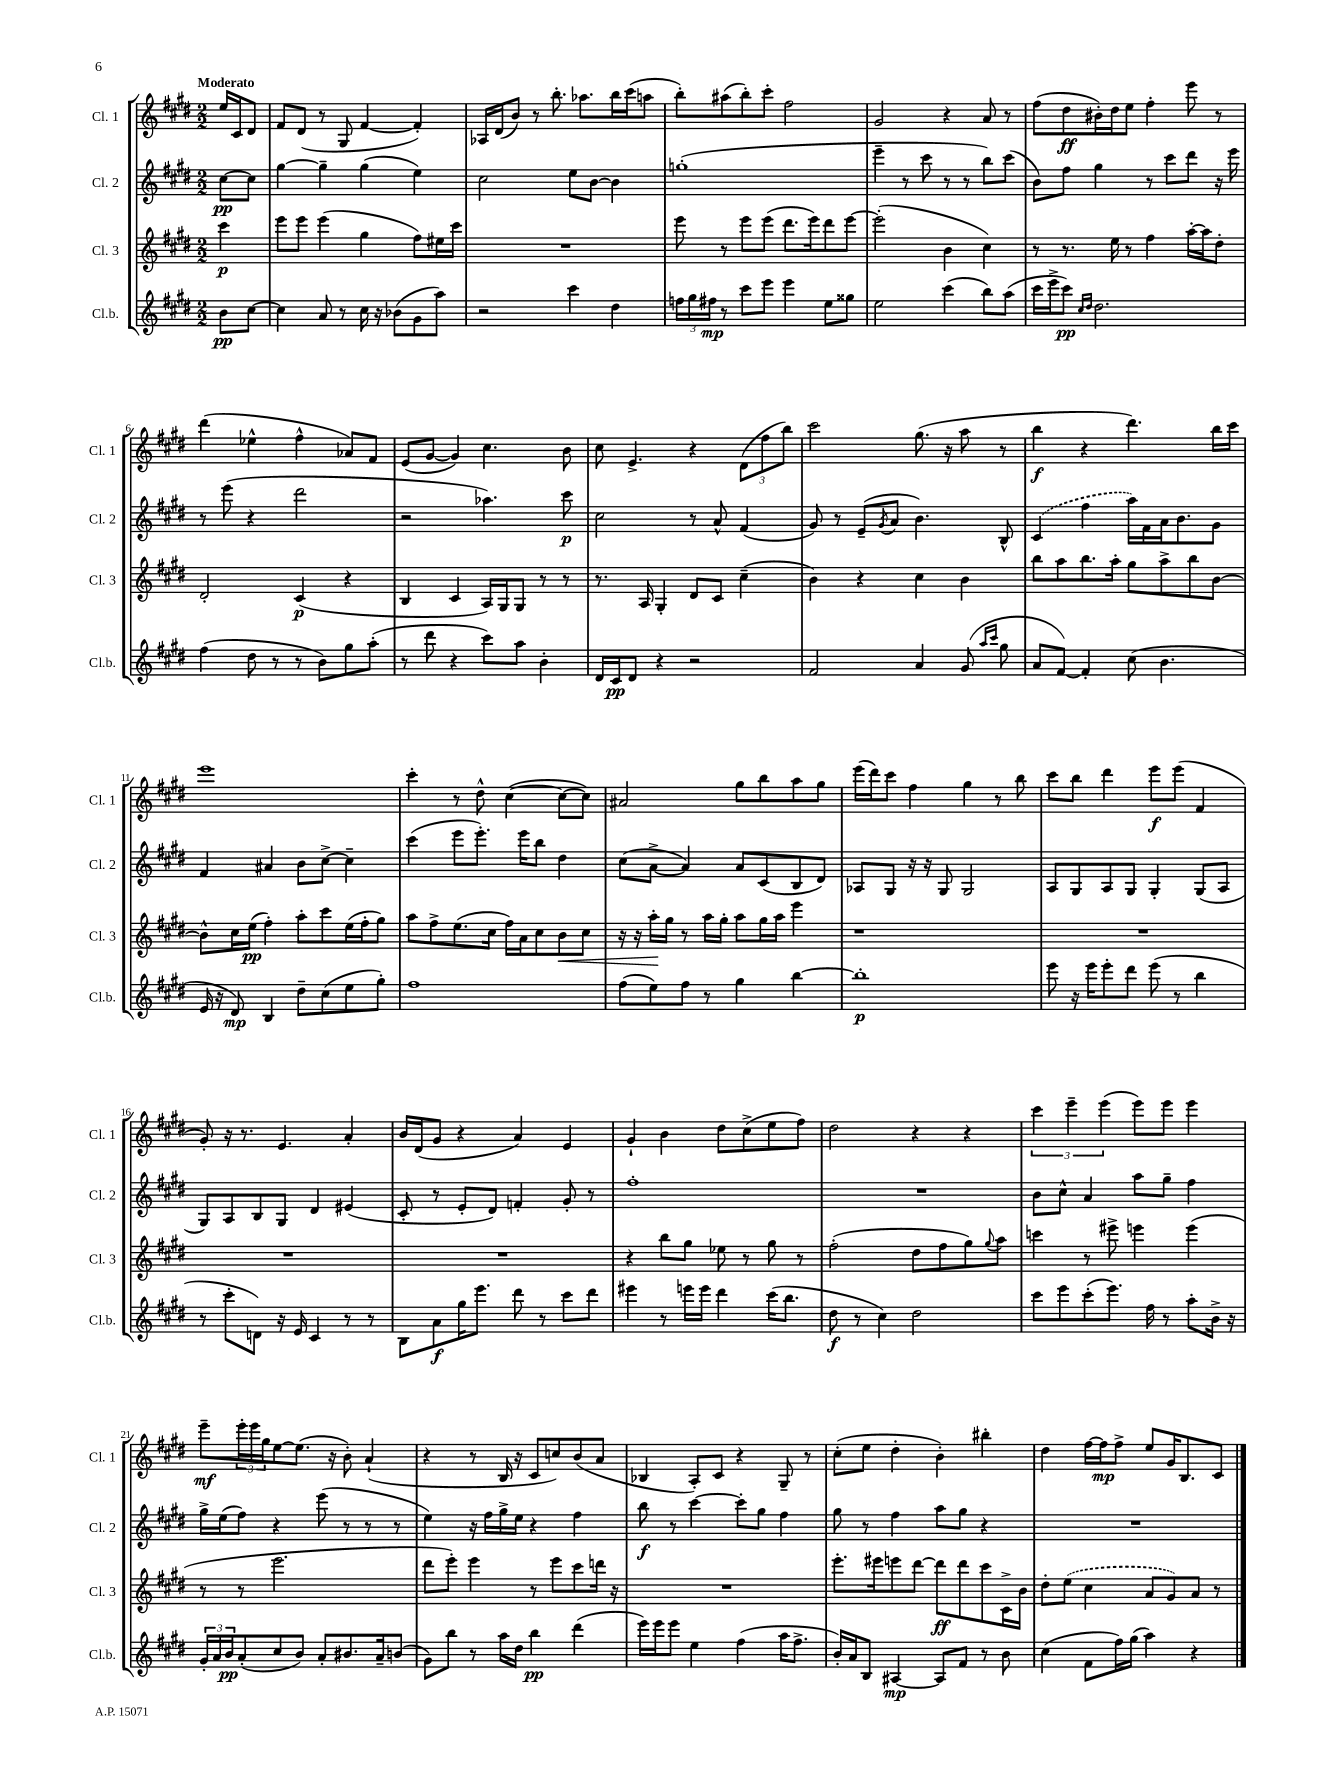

**kern	**dynam	**kern	**dynam	**kern	**dynam	**kern	**dynam
*part4	*part4	*part3	*part3	*part2	*part2	*part1	*part1
*staff4	*staff4	*staff3	*staff3	*staff2	*staff2	*staff1	*staff1
*I"Cl.b.	*	*I"Cl. 3	*	*I"Cl. 2	*	*I"Cl. 1	*
*I'Cl.b.	*	*I'Cl. 3	*	*I'Cl. 2	*	*I'Cl. 1	*
*clefG2	*	*clefG2	*	*clefG2	*	*clefG2	*
*k[f#c#g#d#]	*	*k[f#c#g#d#]	*	*k[f#c#g#d#]	*	*k[f#c#g#d#]	*
*M2/2	*	*M2/2	*	*M2/2	*	*M2/2	*
=	=	=	=	=	=	=	=
!	!	!	!	!	!	!LO:TX:a:B:t=Moderato	!
8b\L	pp	4ccc#\	p	[8cc#\L	pp	16ee/LL	.
.	.	.	.	.	.	16c#/J	.
[8cc#\J	.	.	.	8cc#\J]	.	8d#/J	.
=1	=1	=1	=1	=1	=1	=1	=1
4cc#\]	.	8eee\L	.	[4gg#\	.	8f#/L	.
.	.	8eee\J	.	.	.	(8d#/J	.
8a/	.	(4eee\	.	4gg#~\]	.	8r	.
8r	.	.	.	.	.	8G#/	.
16cc#\	.	4gg#\	.	(4gg#\	.	[4f#/	.
16r	.	.	.	.	.	.	.
(8b-X\L	.	.	.	.	.	.	.
8g#\	.	8ff#\L)	.	4ee\)	.	4f#'/])	.
8aa\J)	.	16ee#X\L	.	.	.	.	.
.	.	16ccc#\JJ	.	.	.	.	.
=2	=2	=2	=2	=2	=2	=2	=2
2r	.	1r	.	2cc#\	.	16A-X/LL	.
.	.	.	.	.	.	(16d#/J	.
.	.	.	.	.	.	8b/J)	.
.	.	.	.	.	.	8r	.
.	.	.	.	.	.	8.bb'\	.
4ccc#\	.	.	.	8ee\L	.	.	.
.	.	.	.	.	.	8.aa-X\L	.
.	.	.	.	[8b\J	.	.	.
4dd#\	.	.	.	4b\]	.	16bb\L	.
.	.	.	.	.	.	(16ccc#\J	.
.	.	.	.	.	.	8aan\J	.
=3	=3	=3	=3	=3	=3	=3	=3
24ffn\LL	.	8eee\	.	(1ggn'	.	8bb'\L)	.
24gg#\	.	.	.	.	.	.	.
24ff#X\JJ	mp	.	.	.	.	.	.
8r	.	8r	.	.	.	(8aa#X\	.
8ccc#\L	.	8eee\L	.	.	.	8bb'\)	.
8eee\J	.	(8eee\J	.	.	.	8ccc#'\J	.
4eee\	.	8.ddd#\L	.	.	.	2ff#\	.
.	.	16eee\k)	.	.	.	.	.
8ee\L	.	8ddd#\	.	.	.	.	.
8gg##X\J	.	[8eee\J	.	.	.	.	.
=4	=4	=4	=4	=4	=4	=4	=4
2ee\	.	(2eee'\]	.	4eee~\	.	2g#/	.
.	.	.	.	8r	.	.	.
.	.	.	.	8ccc#\	.	.	.
(4ccc#\	.	4b\	.	8r	.	4r	.
.	.	.	.	8r	.	.	.
8bb\L)	.	4cc#\)	.	8bb\L)	.	8a/	.
(8aa\J	.	.	.	(8ccc#\J	.	8r	.
=5	=5	=5	=5	=5	=5	=5	=5
16ccc#\LL	.	8r	.	8b\L)	.	(8ff#\L	.
16eee^\J	.	.	.	.	.	.	.
8ccc#\J)	pp	8.r	.	8ff#\J	.	8dd#\	ff
16qqcc#/LL	.	.	.	.	.	.	.
16qqdd#/JJ	.	.	.	.	.	.	.
2.dd#\	.	.	.	4gg#\	.	16b#X'\L)	.
.	.	16ee\	.	.	.	16dd#\J	.
.	.	8r	.	.	.	8ee\J	.
.	.	4ff#\	.	8r	.	4ff#'\	.
.	.	.	.	8ccc#\L	.	.	.
.	.	[16aa'\LL	.	8ddd#\J	.	8eee\	.
.	.	16aa\J]	.	.	.	.	.
.	.	8dd#'\J	.	16r	.	8r	.
.	.	.	.	16eee\	.	.	.
!!LO:LB:g=z
=6	=6	=6	=6	=6	=6	=6	=6
(4ff#\	.	2d#'/	.	8r	.	(4ddd#\	.
.	.	.	.	(8eee\	.	.	.
8dd#\	.	.	.	4r	.	4ee-X^^\	.
8r	.	.	.	.	.	.	.
8r	.	(4c#/	p	2ddd#\	.	4ff#^^\	.
8b\L)	.	.	.	.	.	.	.
8gg#\	.	4r	.	.	.	8a-X/L)	.
(8aa'\J	.	.	.	.	.	8f#/J	.
=7	=7	=7	=7	=7	=7	=7	=7
8r	.	4B/	.	2r	.	(8e/L	.
8ddd#\	.	.	.	.	.	[8g#/J	.
4r	.	4c#/	.	.	.	4g#/])	.
8ccc#\L)	.	16A/LL)	.	4.aa-X\)	.	4.cc#\	.
.	.	16G#/J	.	.	.	.	.
8aa\J	.	8G#/J	.	.	.	.	.
4b'\	.	8r	.	.	.	.	.
.	.	8r	.	8ccc#\	p	8b\	.
=8	=8	=8	=8	=8	=8	=8	=8
16d#/LL	.	8.r	.	2cc#\	.	8cc#\	.
16c#/J	pp	.	.	.	.	.	.
8d#/J	.	.	.	.	.	4.e^/	.
.	.	16A/	.	.	.	.	.
4r	.	4G#'/	.	.	.	.	.
2r	.	8d#/L	.	8r	.	4r	.
.	.	8c#/J	.	8a^^/	.	.	.
.	.	(4cc#~\	.	(4f#/	.	(12d#\L	.
.	.	.	.	.	.	12ff#\	.
.	.	.	.	.	.	12bb\J)	.
=9	=9	=9	=9	=9	=9	=9	=9
2f#/	.	4b\)	.	8g#/)	.	2ccc#\	.
.	.	.	.	8r	.	.	.
.	.	4r	.	(8e~/L	.	.	.
.	.	.	.	8qg#/	.	.	.
.	.	.	.	8a/J	.	.	.
4a/	.	4cc#\	.	4.b\)	.	(8.gg#\	.
.	.	.	.	.	.	16r	.
(8g#/	.	4b\	.	.	.	8aa\	.
16qqaa/LL	.	.	.	.	.	.	.
16qqccc#/JJ	.	.	.	.	.	.	.
8gg#\	.	.	.	8B^^/	.	8r	.
=10	=10	=10	=10	=10	=10	=10	=10
8a/L	.	8bb\L	.	(4c#/	.	4bb\	f
[8f#/J)	.	8aa\	.	.	.	.	.
4f#'/]	.	8.bb\	.	4ff#\	.	4r	.
.	.	16aa'\Jk	.	.	.	.	.
(8cc#\	.	8gg#\L	.	16aa\LL)	.	4.ddd#\)	.
.	.	.	.	16f#\	.	.	.
4.b\	.	8aa^\	.	16a\J	.	.	.
.	.	.	.	8.b\	.	.	.
.	.	8bb\	.	.	.	.	.
.	.	[8b\J	.	8g#\J	.	16bb\LL	.
.	.	.	.	.	.	16ccc#\JJ	.
!!LO:LB:g=z
=11	=11	=11	=11	=11	=11	=11	=11
16e/	.	8b^^\L]	.	4f#/	.	1eee	.
16r	.	.	.	.	.	.	.
8d#/)	mp	16cc#\L	.	.	.	.	.
.	.	(16ee\JJ	pp	.	.	.	.
4B/	.	4ff#'\)	.	4a#X/	.	.	.
8dd#~\L	.	8aa'\L	.	8b\L	.	.	.
(8cc#\	.	8ccc#\	.	[8cc#^\J	.	.	.
8ee\	.	(16ee\L	.	4cc#~\]	.	.	.
.	.	16ff#'\J	.	.	.	.	.
8gg#'\J)	.	8gg#\J)	.	.	.	.	.
=12	=12	=12	=12	=12	=12	=12	=12
1ff#	.	8aa\L	.	(4ccc#\	.	4ccc#'\	.
.	.	8ff#^\	.	.	.	.	.
.	.	(8.ee\	.	8eee\L	.	8r	.
.	.	.	.	8.eee'\J)	.	8dd#^^\	.
.	.	16cc#\Jk	.	.	.	.	.
.	.	16ff#\LL)	.	.	.	([4cc#\	.
.	.	16a\J	.	16eee\KL	.	.	.
.	.	8cc#\	.	8bb\J	.	.	.
!	!	!	!LO:HP:b	!	!	!	!
.	.	8b\	<	4dd#\	.	8cc#\L_	.
.	.	8cc#\J	.	.	.	8cc#\J])	.
=13	=13	=13	=13	=13	=13	=13	=13
(8ff#\L	.	16r	.	(8cc#\L	.	2a#X/	.
.	.	16r	.	.	.	.	.
8ee\)	.	16aa'\LL	.	[8a^\J	.	.	.
.	.	16gg#\JJ	[	.	.	.	.
8ff#\J	.	8r	.	4a/])	.	.	.
8r	.	16aa\LL	.	.	.	.	.
.	.	16gg#'\JJ	.	.	.	.	.
4gg#\	.	8aa\L	.	8a/L	.	8gg#\L	.
.	.	16gg#\L	.	(8c#/	.	8bb\	.
.	.	16aa\JJ	.	.	.	.	.
[4bb\	.	4eee\	.	8B/	.	8aa\	.
.	.	.	.	8d#/J)	.	8gg#\J	.
=14	=14	=14	=14	=14	=14	=14	=14
1bb']	p	1r	.	8A-X/L	.	(16eee\LL	.
.	.	.	.	.	.	16ddd#\J)	.
.	.	.	.	8G#/J	.	8ccc#\J	.
.	.	.	.	16r	.	4ff#\	.
.	.	.	.	16r	.	.	.
.	.	.	.	8G#/	.	.	.
.	.	.	.	2G#/	.	4gg#\	.
.	.	.	.	.	.	8r	.
.	.	.	.	.	.	8bb\	.
=15	=15	=15	=15	=15	=15	=15	=15
8eee\	.	1r	.	8A/L	.	8ccc#\L	.
16r	.	.	.	8G#/	.	8bb\J	.
16eee\KL	.	.	.	.	.	.	.
8eee'\	.	.	.	8A/	.	4ddd#\	.
8ddd#\J	.	.	.	8G#/J	.	.	.
(8eee\	.	.	.	4G#'/	.	8eee\L	f
8r	.	.	.	.	.	(8eee\J	.
4bb\	.	.	.	(8G#/L	.	4f#/	.
.	.	.	.	8A/J	.	.	.
!!LO:LB:g=z
=16	=16	=16	=16	=16	=16	=16	=16
8r	.	1r	.	8G#/L)	.	8g#'/)	.
8ccc#'\L	.	.	.	8A/	.	16r	.
.	.	.	.	.	.	8.r	.
8dn\J)	.	.	.	8B/	.	.	.
16r	.	.	.	8G#/J	.	4.e/	.
16e/	.	.	.	.	.	.	.
4c#/	.	.	.	4d#/	.	.	.
8r	.	.	.	(4e#X/	.	4a'/	.
8r	.	.	.	.	.	.	.
=17	=17	=17	=17	=17	=17	=17	=17
8B\L	.	1r	.	8c#'/	.	16b/LL	.
.	.	.	.	.	.	(16d#/J	.
8a\	f	.	.	8r	.	8g#/J	.
16gg#\K	.	.	.	8e'/L	.	4r	.
8.eee\J	.	.	.	.	.	.	.
.	.	.	.	8d#/J)	.	.	.
8ddd#\	.	.	.	4fn'/	.	4a/)	.
8r	.	.	.	.	.	.	.
8ccc#\L	.	.	.	8g#'/	.	4e/	.
8ddd#\J	.	.	.	8r	.	.	.
=18	=18	=18	=18	=18	=18	=18	=18
4eee#X\	.	4r	.	1ff#'	.	4g#`/	.
8r	.	8bb\L	.	.	.	4b\	.
16eeen\LL	.	8gg#\J	.	.	.	.	.
16eee\JJ	.	.	.	.	.	.	.
4ddd#\	.	8ee-X\	.	.	.	8dd#\L	.
.	.	8r	.	.	.	(8cc#^\	.
(16ccc#\KL	.	8gg#\	.	.	.	8ee\	.
8.bb\J	.	.	.	.	.	.	.
.	.	8r	.	.	.	8ff#\J)	.
=19	=19	=19	=19	=19	=19	=19	=19
8dd#\	f	(2ff#'\	.	1r	.	2dd#\	.
8r	.	.	.	.	.	.	.
4cc#\)	.	.	.	.	.	.	.
2dd#\	.	8dd#\L	.	.	.	4r	.
.	.	8ff#\	.	.	.	.	.
.	.	8gg#\)	.	.	.	4r	.
.	.	8qqgg#/	.	.	.	.	.
.	.	8aa\J	.	.	.	.	.
=20	=20	=20	=20	=20	=20	=20	=20
8ccc#\L	.	4cccn\	.	8b\L	.	6ccc#\	.
8eee\	.	.	.	8cc#^^\J	.	.	.
.	.	.	.	.	.	6eee~\	.
(8ccc#'\	.	8r	.	4a/	.	.	.
.	.	.	.	.	.	(6eee\	.
8.eee\J)	.	8eee#X^\	.	.	.	.	.
.	.	4eeen\	.	8aa\L	.	8eee\L)	.
16ff#\	.	.	.	.	.	.	.
8r	.	.	.	8gg#~\J	.	8eee\J	.
8aa'\L	.	(4eee\	.	4ff#\	.	4eee\	.
16b^\Jk	.	.	.	.	.	.	.
16r	.	.	.	.	.	.	.
!!LO:LB:g=z
=21	=21	=21	=21	=21	=21	=21	=21
24g#'/LL	.	8r	.	16gg#^\LL	.	8eee~\L	mf
24a/	.	.	.	.	.	.	.
.	.	.	.	(16ee\J	.	.	.
24b/J	pp	.	.	.	.	.	.
(8a'/	.	8r	.	8ff#\J)	.	24eee'\L	.
.	.	.	.	.	.	24eee\	.
.	.	.	.	.	.	24gg#\J	.
8cc#/	.	2.eee\	.	4r	.	[8ee\	.
8b/J)	.	.	.	.	.	(8.ee\J]	.
8a'/L	.	.	.	(8eee\	.	.	.
.	.	.	.	.	.	16r	.
8.b#X/	.	.	.	8r	.	8b'\)	.
.	.	.	.	8r	.	(4a`/	.
16a~/k	.	.	.	.	.	.	.
(8bn/J	.	.	.	8r	.	.	.
=22	=22	=22	=22	=22	=22	=22	=22
8g#\L)	.	8ddd#\L	.	4ee\)	.	4r	.
8bb\J	.	8eee'\J)	.	.	.	.	.
8r	.	4eee\	.	16r	.	8r	.
.	.	.	.	16ff#\LL	.	.	.
16aa\LL	.	.	.	16gg#^\	.	16B/	.
16dd#\JJ	.	.	.	16ee\JJ	.	16r	.
4bb\	pp	8r	.	4r	.	8c#/L	.
.	.	8eee\L	.	.	.	8ccn/)	.
(4ddd#\	.	8ccc#\	.	4ff#\	.	(8b/	.
.	.	16dddn\Jk	.	.	.	8a/J	.
.	.	16r	.	.	.	.	.
=23	=23	=23	=23	=23	=23	=23	=23
16eee\LL)	.	1r	.	8bb\	f	4B-X/	.
16eee\J	.	.	.	.	.	.	.
8eee\J	.	.	.	8r	.	.	.
4ee\	.	.	.	[4ccc#\	.	8A'/L)	.
.	.	.	.	.	.	8c#/J	.
(4ff#\	.	.	.	8ccc#'\L]	.	4r	.
.	.	.	.	8gg#\J	.	.	.
16aa\KL	.	.	.	4ff#\	.	8G#~/	.
8.ff#^\J	.	.	.	.	.	.	.
.	.	.	.	.	.	8r	.
=24	=24	=24	=24	=24	=24	=24	=24
16b'/LL)	.	8.eee'\L	.	8gg#\	.	(8cc#'\L	.
16a/J	.	.	.	.	.	.	.
8B/J	.	.	.	8r	.	8ee\J	.
.	.	16eee#X\k	.	.	.	.	.
[4A#X/	mp	8eeen\	.	4ff#\	.	4dd#'\	.
.	.	[8ddd#\J	.	.	.	.	.
8A#/L]	.	8ddd#\L]	ff	8aa\L	.	4b'\)	.
8f#/J	.	8ddd#\	.	8gg#\J	.	.	.
8r	.	8ccc#\	.	4r	.	4bb#X'\	.
8b\	.	16c#^\L	.	.	.	.	.
.	.	16b\JJ	.	.	.	.	.
=25	=25	=25	=25	=25	=25	=25	=25
(4cc#\	.	8dd#'\L	.	1r	.	4dd#\	.
.	.	(8ee\J	.	.	.	.	.
8f#\L	.	4cc#\	.	.	.	[16ff#\LL	.
.	.	.	.	.	.	16ff#\J]	mp
16ff#\L)	.	.	.	.	.	8ff#^\J	.
(16gg#\JJ	.	.	.	.	.	.	.
4aa\)	.	8a/L	.	.	.	8ee/L	.
.	.	8g#/)	.	.	.	16g#/K	.
.	.	.	.	.	.	8.B/	.
4r	.	8a/J	.	.	.	.	.
.	.	8r	.	.	.	8c#/J	.
==	==	==	==	==	==	==	==
*-	*-	*-	*-	*-	*-	*-	*-
